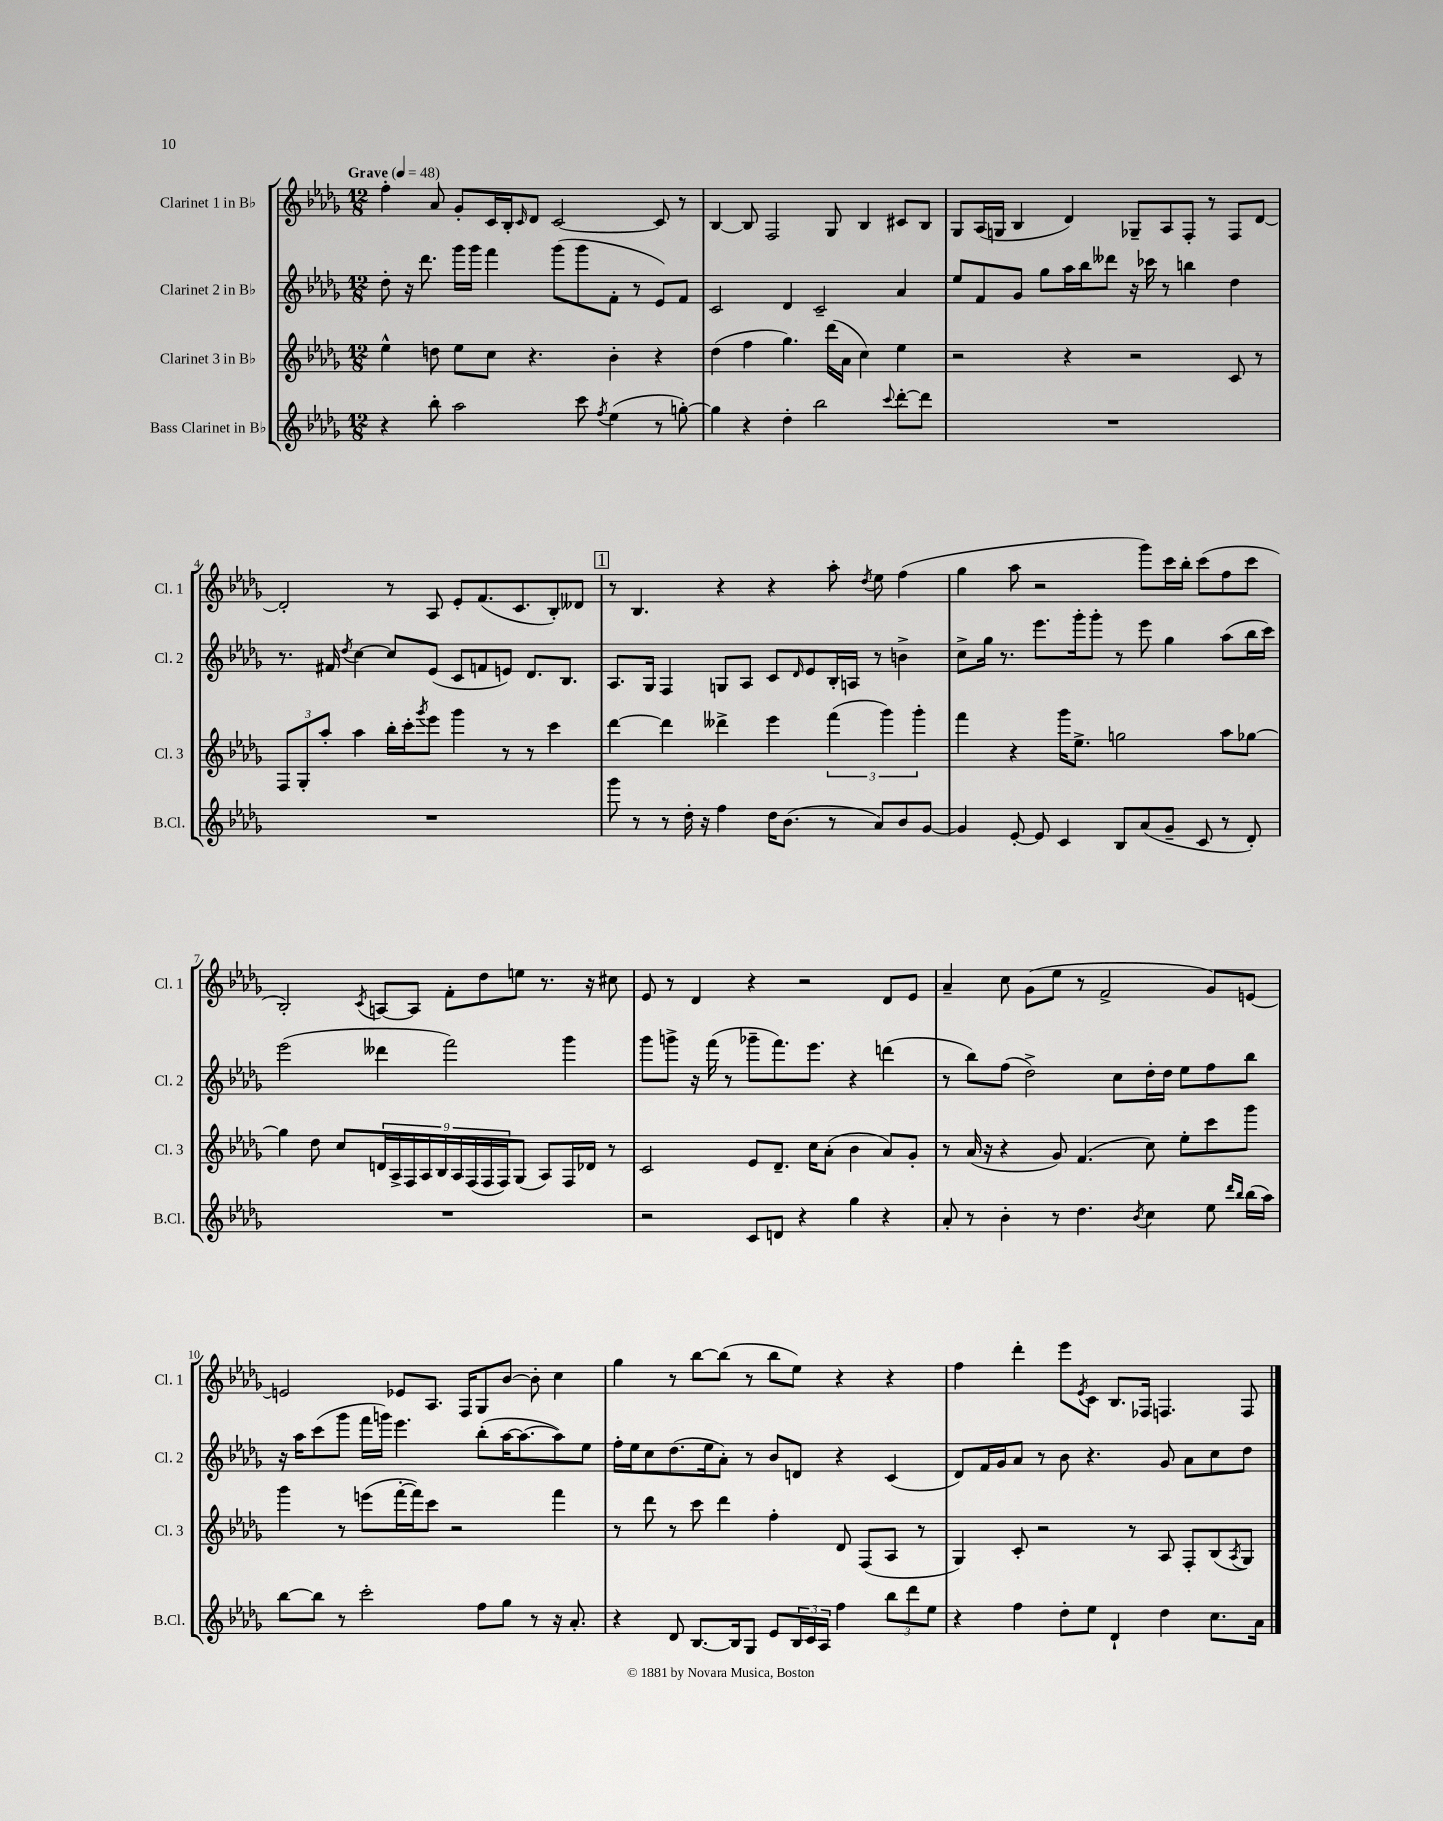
<<
\new StaffGroup <<
\new Staff = "s0" \with { instrumentName = "Clarinet 1 in Bb" shortInstrumentName = "Cl. 1" } {
    \clef treble \key des \major \numericTimeSignature \time 12/8 \tempo "Grave" 4 = 48
    f''4-. aes'8 ges'8-. c'16 bes16-. \grace { c'16 } des'8 c'2~ c'8 r8 |
    bes4~ bes8 f2 ges8 bes4 cis'8 bes8 |
    ges8 aes16( g16 bes4 des'4) ges8-- aes8 f8-. r8 f8 des'8~ |
    des'2-. r8 aes8 ees'8-. f'8.( c'8. bes8-.) deses'8 |
    \mark \markup { \box "1" } r8 bes4. r4 r4 aes''8-. \acciaccatura { des''8 } ees''8 f''4( |
    ges''4 aes''8 r2 ges'''8) c'''16 bes''16-. c'''8( f''8 c'''8 |
    bes2-.) \acciaccatura { c'8 } a8~ a8 f'8-. des''8 e''8 r8. r16 cis''8 |
    ees'8 r8 des'4 r4 r2 des'8 ees'8 |
    aes'4-- c''8 ges'8( ees''8 r8 f'2-> ges'8) e'8~ |
    e'2 ees'8 aes8. f16 ges8 bes'8~ bes'8-. c''4 |
    ges''4 r8 bes''8~ bes''8( r8 bes''8 ees''8) r4 r4 |
    f''4 des'''4-. ees'''8 \acciaccatura { ees'8 } c'8 bes8. fes16 f4. f8 \bar "|." |
}
\new Staff = "s1" \with { instrumentName = "Clarinet 2 in Bb" shortInstrumentName = "Cl. 2" } {
    \clef treble \key des \major \numericTimeSignature \time 12/8
    des''8-. r16 des'''8. ges'''16 ges'''16 f'''4 ges'''8( ges'''8 f'8-. r8 ees'8) f'8 |
    c'2 des'4 c'2-- aes'4 |
    ees''8 f'8 ges'8 ges''8 aes''16 bes''16 deses'''8 r16 ces'''16 r8 b''4 des''4 |
    r8. fis'16 \acciaccatura { des''8 } c''4~ c''8 ees'8( c'8 f'8 e'8) des'8. bes8. |
    \mark \markup { \box "1" } aes8. ges16 f4 g8 aes8 c'8 \grace { des'16 } ees'8 bes16-. a16 r8 b'4-> |
    c''8-> ges''16 r8. ees'''8. ges'''16-. ges'''8-. r8 ees'''8 ges''4 aes''8( bes''16 c'''16) |
    ees'''2( deses'''4 f'''2) ges'''4 |
    ges'''8 g'''8-> r16 f'''16( r8 ges'''8-- f'''8.) ees'''8. r4 d'''4( |
    r8 bes''8) f''8( des''2->) c''8 des''16-. des''16 ees''8 f''8 bes''8 |
    r16 aes''16 c'''8( ges'''8 f'''16 g'''16) ees'''4. bes''8-.( aes''16~ aes''8.~ aes''8) ees''8 |
    f''16-. ees''16 c''8 des''8.( ees''16 aes'8-.) r8 bes'8 d'8 r4 c'4( |
    des'8) f'16 ges'16 aes'8 r8 bes'8 r4. ges'8 aes'8 c''8 des''8 \bar "|." |
}
\new Staff = "s2" \with { instrumentName = "Clarinet 3 in Bb" shortInstrumentName = "Cl. 3" } {
    \clef treble \key des \major \numericTimeSignature \time 12/8
    ees''4-^ d''8 ees''8 c''8 r4. bes'4-. r4 |
    des''4( f''4 ges''4.) des'''16( aes'16 c''4) ees''4 |
    r2 r4 r2 c'8 r8 |
    \tuplet 3/2 { f8 ges8-. aes''8-. } aes''4 bes''16-. c'''16-. \acciaccatura { ges'''8 } ees'''8 ges'''4 r8 r8 c'''4 |
    \mark \markup { \box "1" } des'''4~ des'''4 deses'''4-> ees'''4 \tuplet 3/2 { f'''4( ges'''4) ges'''4-. } |
    f'''4 r4 ges'''16 ees''8.-> g''2 aes''8 ges''8~ |
    ges''4 des''8 c''8 \tuplet 9/8 { d'16 aes16-> f16 aes16 bes16 aes16 f16( f16 f16) } ges8( aes8) f16 des'16 r8 |
    c'2 ees'8 des'8.-- c''16 aes'8-.( bes'4 aes'8) ges'8-. |
    r8 aes'16( r16 r4 ges'8) f'4.( c''8) ees''8-. c'''8 ges'''8 |
    ges'''4 r8 e'''8( f'''16~-. f'''16) c'''8 r2 f'''4 |
    r8 des'''8 r8 c'''8 des'''4 f''4-. des'8 f8( aes8 r8 |
    ges4) c'8-. r2 r8 aes8 f8-. bes8( \acciaccatura { aes8 } ges8) \bar "|." |
}
\new Staff = "s3" \with { instrumentName = "Bass Clarinet in Bb" shortInstrumentName = "B.Cl." } {
    \clef treble \key des \major \numericTimeSignature \time 12/8
    r4 bes''8-. aes''2 c'''8 \acciaccatura { f''8 } ees''4( r8 g''8~-.) |
    g''4 r4 des''4-. bes''2 \appoggiatura { c'''8 } des'''8~-. des'''8 |
    R1. |
    R1. |
    \mark \markup { \box "1" } ges'''8 r8 r8 des''16-. r16 f''4 des''16 bes'8.( r8 aes'8) bes'8 ges'8~ |
    ges'4 ees'8~-. ees'8 c'4 bes8 aes'8( ges'8-- c'8 r8 des'8-.) |
    R1. |
    r2 c'8 d'8 r4 ges''4 r4 |
    aes'8-. r8 bes'4-. r8 des''4. \acciaccatura { bes'8 } c''4 ees''8 \grace { des'''16 bes''16 } bes''16( aes''16) |
    bes''8~ bes''8 r8 c'''2-. f''8 ges''8 r8 r16 aes'8.-. |
    r4 des'8 bes8.~ bes16 ges8 ees'8 \tuplet 3/2 { bes16 c'16 aes16 } f''4 \tuplet 3/2 { bes''8 des'''8 ees''8 } |
    r4 f''4 des''8-. ees''8 des'4-! des''4 c''8. aes'16 \bar "|." |
}
>>
>>
